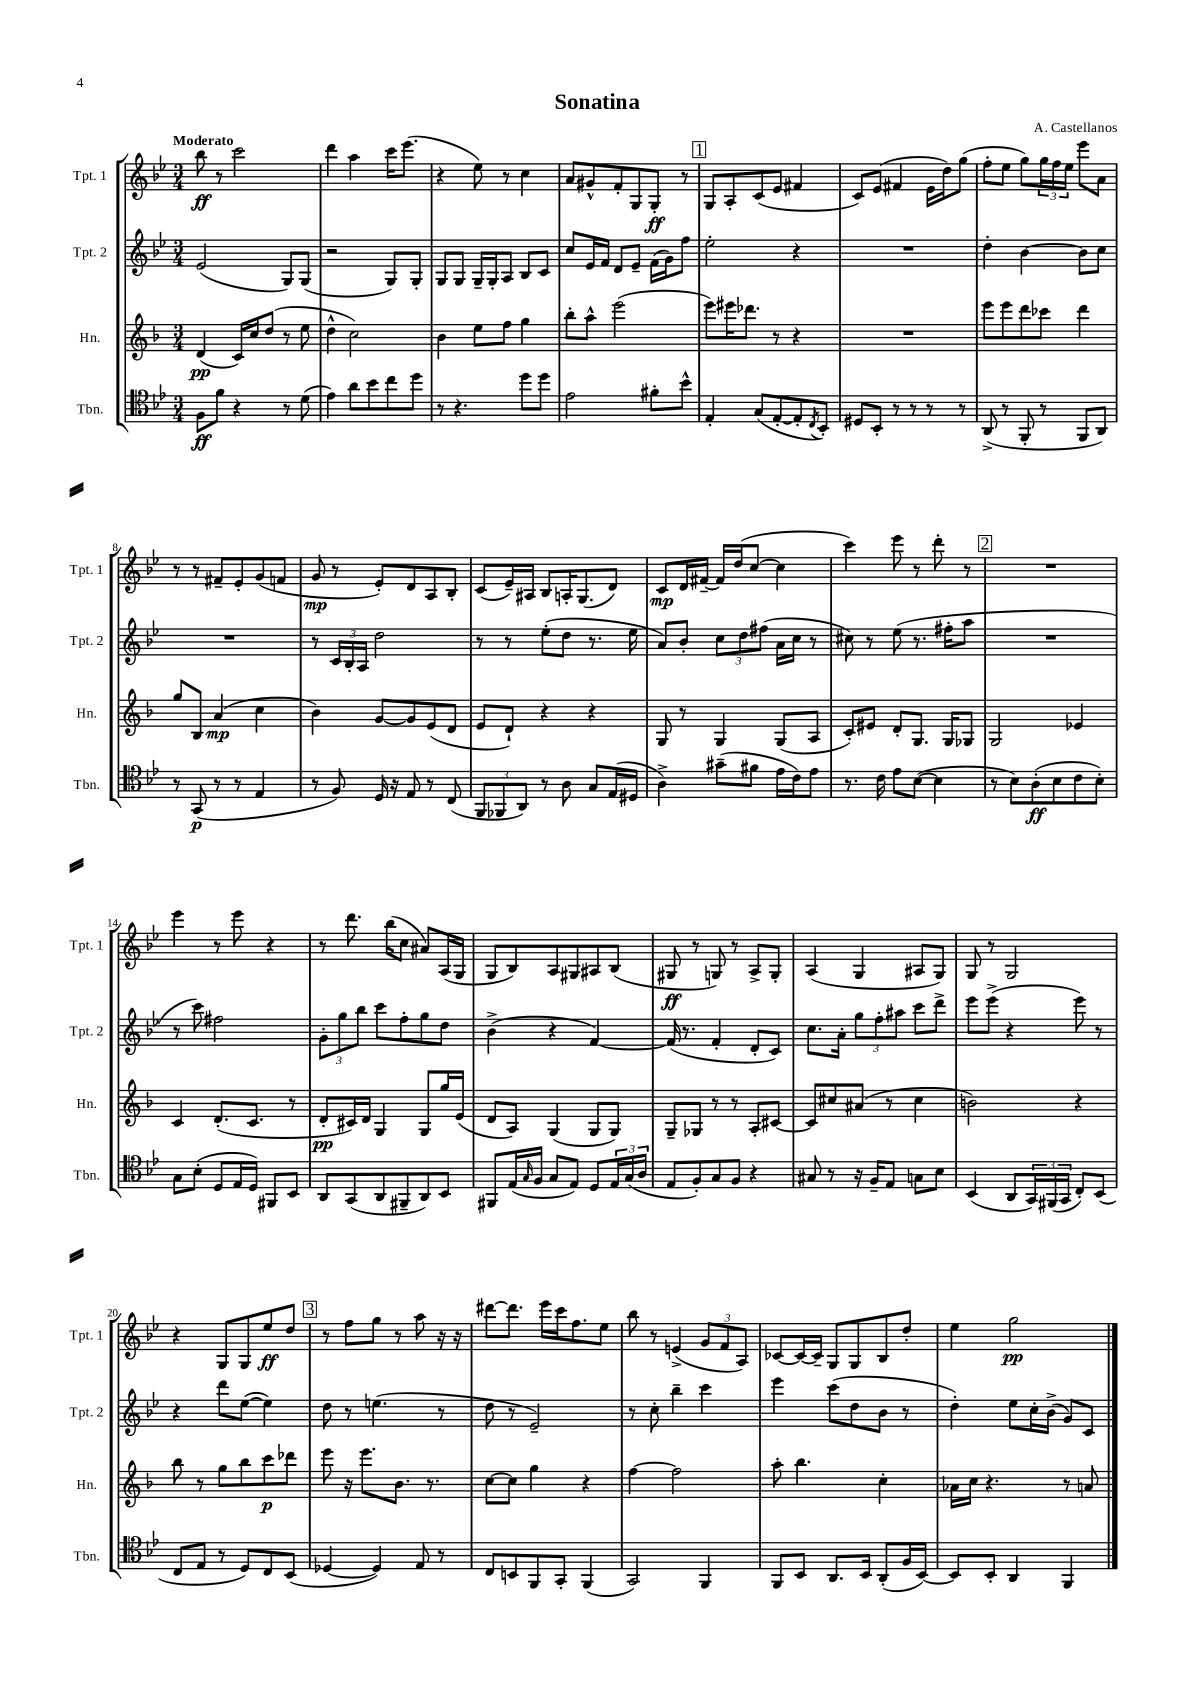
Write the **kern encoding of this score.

**kern	**dynam	**kern	**dynam	**kern	**kern	**dynam
*part4	*part4	*part3	*part3	*part2	*part1	*part1
*staff4	*staff4	*staff3	*staff3	*staff2	*staff1	*staff1
*I"Tbn.	*	*I"Hn.	*	*I"Tpt. 2	*I"Tpt. 1	*
*I'Tbn.	*	*I'Hn.	*	*I'Tpt. 2	*I'Tpt. 1	*
*clefC4	*	*clefG2	*	*clefG2	*clefG2	*
*k[b-e-]	*	*k[b-]	*	*k[b-e-]	*k[b-e-]	*
*M3/4	*	*M3/4	*	*M3/4	*M3/4	*
=1	=1	=1	=1	=1	=1	=1
!	!	!	!	!	!LO:TX:a:B:t=Moderato	!
8F\L	ff	(4d/	pp	(2e-/	8bb-\	ff
8f\J	.	.	.	.	8r	.
4r	.	16c/LL)	.	.	2ccc\	.
.	.	16cc/J	.	.	.	.
.	.	(8dd/J	.	.	.	.
8r	.	8r	.	8G/L)	.	.
(8d\	.	8ee\	.	(8G/J	.	.
=2	=2	=2	=2	=2	=2	=2
4e-\)	.	4dd^^\	.	2r	4ddd\	.
8a\L	.	2cc\)	.	.	4aa\	.
8b-\	.	.	.	.	.	.
8cc\	.	.	.	8G/L)	16ccc\KL	.
.	.	.	.	.	(8.eee-\J	.
8dd\J	.	.	.	8G'/J	.	.
=3	=3	=3	=3	=3	=3	=3
8r	.	4b-\	.	8G/L	4r	.
4.r	.	.	.	8G/J	.	.
.	.	8ee\L	.	16G~/LL	8ee-\)	.
.	.	.	.	16G'/J	.	.
.	.	8ff\J	.	8A/J	8r	.
8dd\L	.	4gg\	.	8B-/L	4cc\	.
8dd\J	.	.	.	8c/J	.	.
=4	=4	=4	=4	=4	=4	=4
2e-\	.	8bb-'\L	.	8cc/L	8a/L	.
.	.	8aa^^\J	.	16e-/L	8g#X^^/	.
.	.	.	.	16f/JJ	.	.
.	.	(2eee\	.	8d/L	8f'/	.
.	.	.	.	8e-~/J	8G/	.
8f#X'\L	.	.	.	(16f\LL	8G'/J	ff
.	.	.	.	16g\J)	.	.
8b-^^\J	.	.	.	8ff\J	8r	.
!!LO:REH:place=s1:t=1
=5	=5	=5	=5	=5	=5	=5
4E-'/	.	8eee\L)	.	2ee-'\	8G/L	.
.	.	16eee#X\K	.	.	8A'/	.
.	.	8.ddd-X\J	.	.	.	.
(8G/L	.	.	.	.	(8c/	.
[8E-'/	.	8r	.	.	8e-/J	.
8E-'/]	.	4r	.	4r	4f#X/	.
8qC/	.	.	.	.	.	.
8BB-'/J)	.	.	.	.	.	.
=6	=6	=6	=6	=6	=6	=6
8D#X/L	.	2.r	.	2.r	8c/L)	.
8BB-'/J	.	.	.	.	(8e-/J	.
8r	.	.	.	.	4f#X/	.
8r	.	.	.	.	.	.
8r	.	.	.	.	16e-\LL	.
.	.	.	.	.	16dd\J)	.
8r	.	.	.	.	(8gg\J	.
=7	=7	=7	=7	=7	=7	=7
(8AA^/	.	8eee\L	.	4dd'\	8ff'\L	.
8r	.	8eee\	.	.	8ee-\J	.
8FF'/	.	8ddd\	.	[4b-\	8gg\L)	.
8r	.	8ccc-X\J	.	.	24gg\L	.
.	.	.	.	.	24ff\	.
.	.	.	.	.	24ee-\JJ	.
8FF/L	.	4ddd\	.	8b-\L]	8eee-\L	.
8AA/J)	.	.	.	8cc\J	8a\J	.
!!LO:LB:g=z
=8	=8	=8	=8	=8	=8	=8
8r	.	8gg/L	.	2.r	8r	.
(8GG/	p	8B-/J	.	.	8r	.
8r	.	(4a/	mp	.	8f#X~/L	.
8r	.	.	.	.	8e-'/	.
4E-/	.	4cc\	.	.	(8g/	.
.	.	.	.	.	8fn/J	.
=9	=9	=9	=9	=9	=9	=9
8r	.	4b-\)	.	8r	8g/	mp
8F/)	.	.	.	24c/LL	8r	.
.	.	.	.	24B-'/	.	.
.	.	.	.	24A/JJ	.	.
16D/	.	[8g/L	.	2dd\	8e-'/L)	.
16r	.	.	.	.	.	.
8E-/	.	8g/]	.	.	8d/	.
8r	.	(8e/	.	.	8A/	.
(8C/	.	8d/J	.	.	8B-'/J	.
=10	=10	=10	=10	=10	=10	=10
12FF/L	.	8e/L	.	8r	(8c/L	.
12FF-X/	.	.	.	.	.	.
.	.	8d`/J)	.	8r	16e-~/L)	.
12AA/J)	.	.	.	.	.	.
.	.	.	.	.	16A#X/JJ	.
8r	.	4r	.	(8ee-'\L	8B-/L	.
8A\	.	.	.	8dd\J	16An'/K	.
.	.	.	.	.	(8.G/	.
8G/L	.	4r	.	8.r	.	.
(16E-/L	.	.	.	.	8d/J)	.
16D#X/JJ	.	.	.	16ee-\	.	.
=11	=11	=11	=11	=11	=11	=11
4A^\)	.	8G/	.	8a/L)	8c/L	mp
.	.	8r	.	8b-'/J	16d/L	.
.	.	.	.	.	[16f#X~/JJ	.
(8g#X~\L	.	4G/	.	12cc\L	16f#/LL]	.
.	.	.	.	.	(16dd/J	.
.	.	.	.	12dd\	.	.
8f#X\J	.	.	.	.	[8cc/J	.
.	.	.	.	(12ff#X\J	.	.
16e-\LL	.	(8G/L	.	16a\LL	4cc\]	.
16c\J)	.	.	.	16cc\JJ	.	.
8e-\J	.	8A/J	.	8r	.	.
=12	=12	=12	=12	=12	=12	=12
8.r	.	8c'/L)	.	8cc#X\)	4ccc\)	.
.	.	8e#X/J	.	8r	.	.
16c\	.	.	.	.	.	.
8e-\L	.	8d'/L	.	(8ee-\	8eee-\	.
([8B-\J	.	8.G/J	.	8.r	8r	.
4B-\]	.	.	.	.	8ddd'\	.
.	.	16G/KL	.	16ff#X'\KL	.	.
.	.	8G-X/J	.	8aa\J	8r	.
!!LO:REH:place=s1:t=2
=13	=13	=13	=13	=13	=13	=13
8r	.	2G/	.	2.r	2.r	.
8B-\L)	.	.	.	.	.	.
(8A'\	ff	.	.	.	.	.
8B-\	.	.	.	.	.	.
8c\	.	4e-X/	.	.	.	.
8B-'\J)	.	.	.	.	.	.
!!LO:LB:g=z
=14	=14	=14	=14	=14	=14	=14
8G\L	.	4c/	.	8r	4eee-\	.
(8B-'\J	.	.	.	8ccc\)	.	.
8D/L	.	(8.d'/L	.	2ff#X\	8r	.
16E-/L	.	.	.	.	8eee-\	.
16D/JJ)	.	8.c/J	.	.	.	.
8FF#X/L	.	.	.	.	4r	.
8BB-/J	.	8r	.	.	.	.
=15	=15	=15	=15	=15	=15	=15
8AA/L	.	8d'/L	pp	12g'\L	8r	.
.	.	.	.	12gg\	.	.
(8GG/	.	16c#X/L)	.	.	8.ddd\	.
.	.	.	.	12bb-\J	.	.
.	.	16d/JJ	.	.	.	.
8AA/	.	4G/	.	8ccc\L	.	.
.	.	.	.	.	(16bb-\KL	.
8FF#X~/	.	.	.	8ff'\	8cc\J	.
8AA/)	.	8G/L	.	8gg\	8a#X/L)	.
8BB-/J	.	16gg/L	.	8dd\J	(16A/L	.
.	.	(16e/JJ	.	.	16G/JJ	.
=16	=16	=16	=16	=16	=16	=16
8FF#X/L	.	8d/L	.	(4b-^\	8G/L	.
(16E-/L	.	8A/J)	.	.	8B-/)	.
16qqG/	.	.	.	.	.	.
16F/JJ	.	.	.	.	.	.
8G/L	.	(4G/	.	4r	8A/	.
8E-/J)	.	.	.	.	8G#X/	.
8D/L	.	8G/L	.	[4f/)	8A#X/	.
24E-/L	.	8G/J)	.	.	(8B-/J	.
(24G/	.	.	.	.	.	.
24A/JJ	.	.	.	.	.	.
=17	=17	=17	=17	=17	=17	=17
8E-/L	.	8G~/L	.	(16f/]	8G#X/	ff
.	.	.	.	8.r	.	.
8F'/)	.	8G-X/J	.	.	8r	.
8G/	.	8r	.	4f'/	8Gn/)	.
8F/J	.	8r	.	.	8r	.
4r	.	8A'/L	.	8d'/L	8A^/L	.
.	.	[8c#X/J	.	8c/J)	8G'/J	.
=18	=18	=18	=18	=18	=18	=18
8G#X/	.	8c#/L]	.	8.cc\L	(4A/	.
8r	.	8cc#X/	.	.	.	.
.	.	.	.	16a'\Jk	.	.
16r	.	(8a#X/J	.	12gg\L	4G/	.
16F~/KL	.	.	.	.	.	.
.	.	.	.	12ff'\	.	.
8E-/J	.	8r	.	.	.	.
.	.	.	.	12aa#X\J	.	.
8Gn\L	.	4cc#\	.	8ccc\L	8A#X/L	.
8B-\J	.	.	.	8ddd^\J	8G/J)	.
=19	=19	=19	=19	=19	=19	=19
(4BB-/	.	2bn\)	.	8eee-\L	8G/	.
.	.	.	.	(8eee-^\J	8r	.
8AA/L	.	.	.	4r	2G/	.
24GG/L)	.	.	.	.	.	.
(24FF#X/	.	.	.	.	.	.
24GG/JJ	.	.	.	.	.	.
8C'/L)	.	4r	.	8eee-\)	.	.
(8BB-/J	.	.	.	8r	.	.
!!LO:LB:g=z
=20	=20	=20	=20	=20	=20	=20
8C/L	.	8bb-\	.	4r	4r	.
8E-/J	.	8r	.	.	.	.
8r	.	8gg\L	.	8ddd\L	8G/L	.
8D/L)	.	8bb-\	.	([8ee-\J	8G/	.
8C/	.	8ccc\	p	4ee-\])	8ee-/	ff
(8BB-/J	.	8ddd-X\J	.	.	8dd/J	.
!!LO:REH:place=s1:t=3
=21	=21	=21	=21	=21	=21	=21
[4D-X/	.	8eee\	.	8dd\	8r	.
.	.	16r	.	8r	8ff\L	.
.	.	8.eee\L	.	.	.	.
4D-/])	.	.	.	(4.een\	8gg\J	.
.	.	8.b-\J	.	.	8r	.
8E-/	.	.	.	.	8aa\	.
.	.	8.r	.	.	.	.
8r	.	.	.	8r	16r	.
.	.	.	.	.	16r	.
=22	=22	=22	=22	=22	=22	=22
8C/L	.	[8cc\L	.	8dd\	[8ddd#X\L	.
8BBn/	.	8cc\J]	.	8r	8.ddd#\J]	.
8FF/	.	4gg\	.	2e-~/)	.	.
.	.	.	.	.	16eee-\LL	.
8GG'/J	.	.	.	.	16ccc\J	.
.	.	.	.	.	8.ff\	.
(4FF/	.	4r	.	.	.	.
.	.	.	.	.	8ee-\J	.
=23	=23	=23	=23	=23	=23	=23
2GG/)	.	[4ff\	.	8r	8bb-\	.
.	.	.	.	8cc'\	8r	.
.	.	2ff\]	.	4bb-~\	(4en^/	.
4FF/	.	.	.	4ccc\	12g/L	.
.	.	.	.	.	12f/	.
.	.	.	.	.	12A/J)	.
=24	=24	=24	=24	=24	=24	=24
8FF/L	.	8aa'\	.	4eee-\	[8c-X/L	.
8BB-/J	.	4.bb-\	.	.	16c-/L_	.
.	.	.	.	.	16c-~/JJ]	.
8.AA/L	.	.	.	(8ccc\L	8G/L	.
.	.	.	.	8dd\	8G/	.
16BB-/Jk	.	.	.	.	.	.
(8AA'/L	.	4cc'\	.	8b-\J	8B-/	.
16F/L	.	.	.	8r	8dd'/J	.
[16BB-/JJ)	.	.	.	.	.	.
=25	=25	=25	=25	=25	=25	=25
8BB-/L]	.	16a-X\LL	.	4dd'\)	4ee-\	.
.	.	16cc\JJ	.	.	.	.
8BB-'/J	.	4.r	.	.	.	.
4AA/	.	.	.	8ee-\L	2gg\	pp
.	.	.	.	16cc'\L	.	.
.	.	.	.	(16b-^\JJ	.	.
4FF/	.	8r	.	8g/L)	.	.
.	.	8an/	.	8c/J	.	.
==	==	==	==	==	==	==
*-	*-	*-	*-	*-	*-	*-
